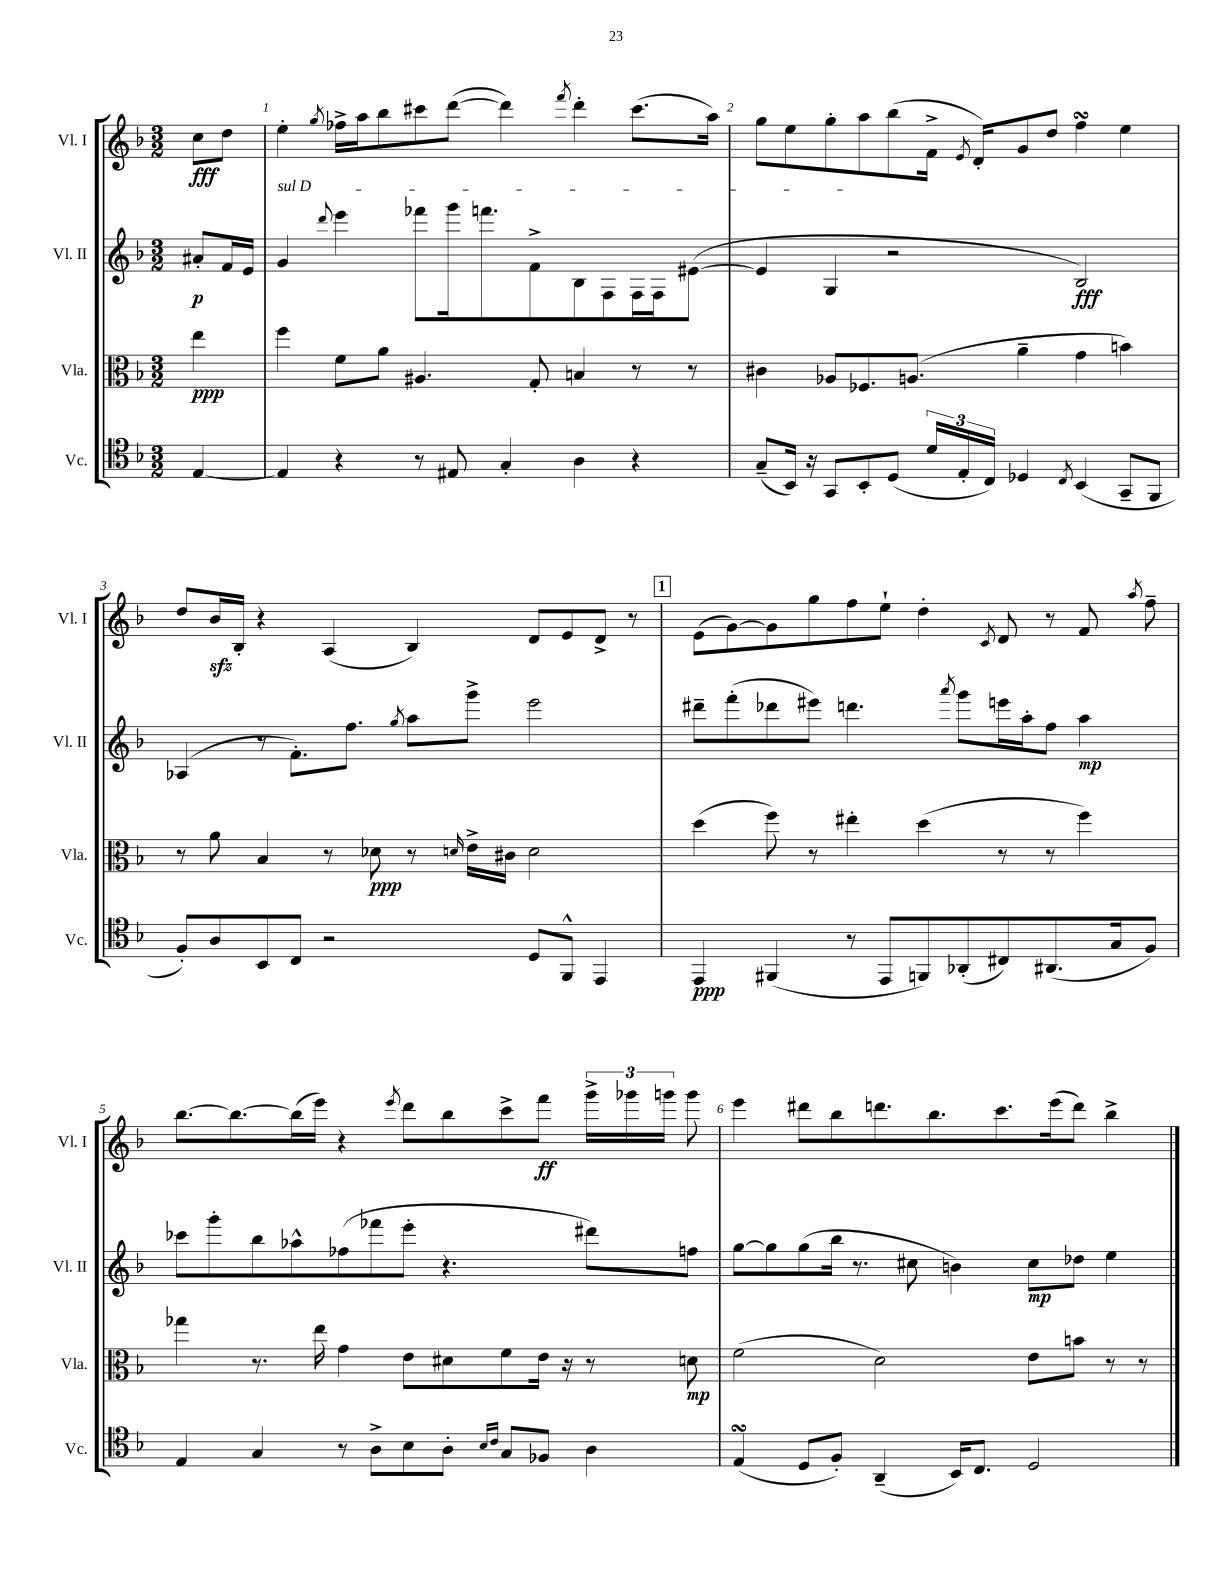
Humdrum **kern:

**kern	**kern	**kern	**kern
*staff4	*staff3	*staff2	*staff1
*clefC4	*clefC3	*clefG2	*clefG2
*k[b-]	*k[b-]	*k[b-]	*k[b-]
*M3/2	*M3/2	*M3/2	*M3/2
[4E	4ee	8a#'	8cc
.	.	16f	8dd
.	.	16e	.
=	=	=	=
4E]	4ff	4g	4ee'
.	.	8qqddd	8qgg
4r	8f	4eee	16ff-^
.	.	.	16aa
.	8a	.	8bb-
8r	4.A#	8fff-	8ccc#
8E#	.	16ggg	([8ddd
.	.	8.fff	.
4G'	.	.	4ddd])
.	8G'	8f^	.
.	.	.	8qfff
4A	4B	8B-	4ddd'
.	.	8F	.
4r	8r	16F	(8.ccc#
.	.	16F	.
.	8r	([8e#	.
.	.	.	16aa)
=	=	=	=
(8G~	4c#	4e#]	8gg
16BB-)	.	.	8ee
16r	.	.	.
8GG	8A-	4G	8gg'
8BB-'	8.F-	.	8aa
(8D	.	2r	(8bb-
.	(8.A	.	.
24d	.	.	16f^
24E'	.	.	.
.	.	.	8qe
.	.	.	16d')
24C)	.	.	.
4D-	4a~	.	8g
.	.	.	8dd
8qC	.	.	.
(4BB-	4g	2B-)	4ff
8GG~	4b)	.	4ee
8FF	.	.	.
=	=	=	=
8F')	8r	(4A-	8dd
8A	8a	.	16b-
.	.	.	16B-'
8BB-	4B-	8r	4r
8C	.	8.f')	.
2r	8r	.	(4A
.	.	8.ff	.
.	8d-	.	.
.	.	8qgg	.
.	8r	8aa	4B-)
.	16qqd	.	.
.	16e^	8ggg^	.
.	16c#	.	.
8D	2d	2eee	8d
8FF^^	.	.	8e
4EE	.	.	8d^
.	.	.	8r
=	=	=	=
4EE	(4dd	8ddd#~	(8e
.	.	(8fff'	[8g)
(4FF#	8ff)	8ddd-	8g]
.	8r	8eee#)	8gg
8r	4ee#'	4.ddd	8ff
8EE	.	.	8ee`
8FF)	(4dd	.	4dd'
.	.	8qaaa	.
(8AA-'	.	8ggg	.
.	.	.	8qc
8C#)	8r	16eee	8d
.	.	16aa'	.
(8.AA#	8r	8ff	8r
.	4ff)	4aa	8f
16G	.	.	.
.	.	.	8qaa
8F)	.	.	8ff~
=	=	=	=
4E	4gg-	8ccc-	[8.bb-
.	.	8ggg'	.
.	.	.	8.bb-_
4G	8.r	8bb-	.
.	.	8aa-^^	(16bb-]
.	16ee	.	16eee)
8r	4g	(8ff-	4r
8A^	.	8fff-	.
.	.	.	8qeee
8B-	8e	8eee'	8ddd
8A'	8d#	4.r	8bb-
16qqB-	.	.	.
16qqc	.	.	.
8G	8f	.	8ccc^
8F-	16e	.	8fff
.	16r	.	.
4A	8r	8ddd#)	24ggg^
.	.	.	24ggg-
.	.	.	24ggg
.	8d	8ff	8ggg
=	=	=	=
(4E	(2f	[8gg	4eee
.	.	8gg]	.
8D	.	(8gg	8ddd#
8F')	.	16bb-	8bb-
.	.	8.r	.
(4AA~	2d)	.	8.ddd
.	.	8cc#	.
.	.	.	8.bb-
16BB-)	.	4b)	.
8.C	.	.	.
.	.	.	8.ccc
2D	8e	8cc#	.
.	.	.	(16eee
.	8b	8dd-	8ddd)
.	8r	4ee	4bb-^
.	8r	.	.
==	==	==	==
*-	*-	*-	*-
